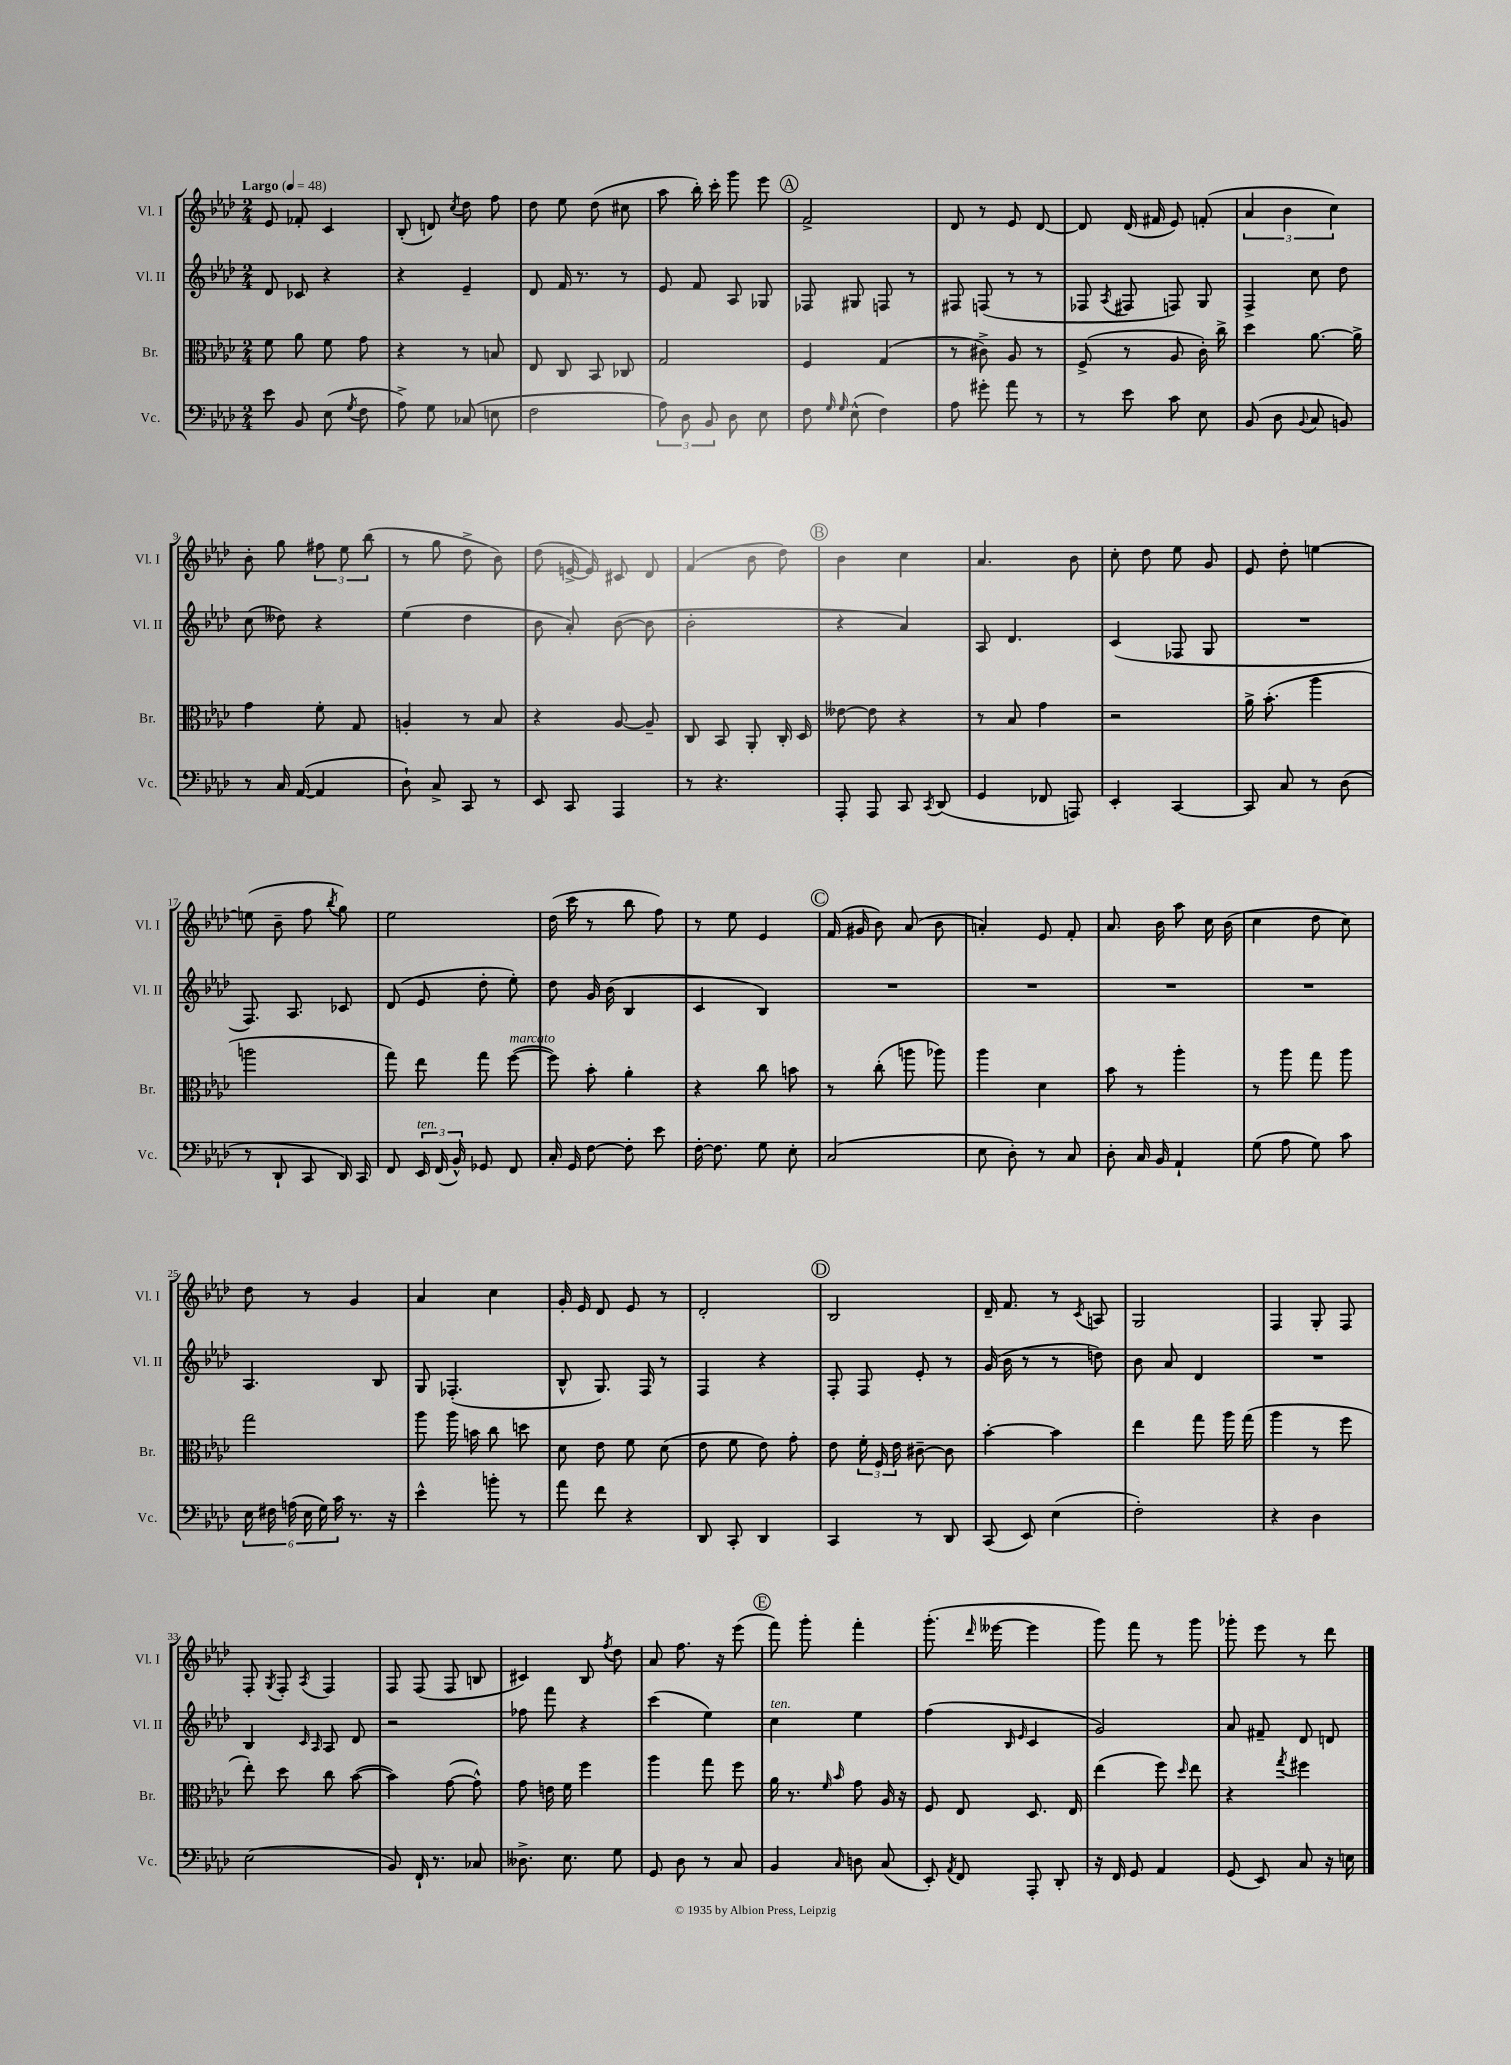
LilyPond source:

<<
\new StaffGroup <<
\new Staff = "s0" \with { instrumentName = "Vl. I" shortInstrumentName = "Vl. I" } {
    \clef treble \key aes \major \numericTimeSignature \time 2/4 \tempo "Largo" 4 = 48
    \autoBeamOff ees'8 fes'8-. c'4 |
    bes8-.( d'8) \acciaccatura { c''8 } des''8 f''8 |
    des''8 ees''8 des''8( cis''8 |
    aes''8 bes''16-.) c'''16-. g'''8 ees'''8 |
    \mark \markup { \circle "A" } f'2-> |
    des'8 r8 ees'8 des'8~ |
    des'8 des'16( fis'16 ees'8) f'8-.( |
    \tuplet 3/2 { aes'4 bes'4 c''4) } |
    bes'8-. g''8 \tuplet 3/2 { fis''8 ees''8 bes''8( } |
    r8 g''8 des''8-> bes'8) |
    des''8( e'16~-> e'16) cis'8 des'8 |
    f'4( bes'8 des''8) |
    \mark \markup { \circle "B" } bes'4 c''4 |
    aes'4. bes'8 |
    c''8-. des''8 ees''8 g'8 |
    ees'8 des''8-. e''4~ |
    e''8( bes'8-- f''8 \acciaccatura { bes''8 } g''8) |
    ees''2 |
    des''16( c'''16 r8 bes''8 f''8) |
    r8 ees''8 ees'4 |
    \mark \markup { \circle "C" } f'16( gis'16 bes'8) aes'8( bes'8 |
    a'4-.) ees'8 f'8-. |
    aes'8. bes'16 aes''8 c''16 bes'16( |
    c''4 des''8 c''8) |
    des''8 r8 g'4 |
    aes'4 c''4 |
    g'16-. ees'16 des'8 ees'8 r8 |
    des'2-. |
    \mark \markup { \circle "D" } bes2 |
    des'16-- f'8. r8 \acciaccatura { c'8 } a8 |
    g2 |
    f4 g8-. f8 |
    f8-. \acciaccatura { g8 } f8-. \acciaccatura { aes8 } f4 |
    f8 f8( f8 b8 |
    cis'4) bes8 \acciaccatura { f''8 } des''8 |
    aes'8 f''8. r16 ees'''8( |
    \mark \markup { \circle "E" } f'''8) g'''8-. f'''4-. |
    g'''8.-.( \grace { des'''16 } eeses'''16~ eeses'''4 |
    g'''8) f'''8 r8 g'''8 |
    ges'''8-. ees'''8 r8 des'''8 \bar "|." |
}
\new Staff = "s1" \with { instrumentName = "Vl. II" shortInstrumentName = "Vl. II" } {
    \clef treble \key aes \major \numericTimeSignature \time 2/4
    \autoBeamOff des'8 ces'8 r4 |
    r4 ees'4-- |
    des'8 f'16 r8. r8 |
    ees'8 f'8 aes8 ges8 |
    \mark \markup { \circle "A" } fes8 gis8 f8 r8 |
    fis8 f8( r8 r8 |
    fes8 \acciaccatura { aes8 } fis8 f8) g8 |
    f4-> c''8 des''8 |
    c''8( deses''8) r4 |
    ees''4( des''4 |
    bes'8 aes'8-.) bes'8~( bes'8 |
    bes'2-. |
    \mark \markup { \circle "B" } r4 aes'4) |
    aes8 des'4. |
    c'4( fes8 g8 |
    R2 |
    f8.) aes8. ces'8 |
    des'8( ees'8 des''8-. ees''8-.) |
    des''8 g'16 bes'16( bes4 |
    c'4 bes4) |
    \mark \markup { \circle "C" } R2 |
    R2 |
    R2 |
    R2 |
    aes4. bes8 |
    g8 fes4.-.( |
    bes8-^ g8.) f16 r8 |
    f4 r4 |
    \mark \markup { \circle "D" } f8-. f8 ees'8-. r8 |
    g'16( bes'16 r8 r8 d''8) |
    bes'8 aes'8 des'4 |
    R2 |
    bes4 \grace { c'16 aes16 } aes8 des'8 |
    r2 |
    fes''8 f'''8 r4 |
    c'''4( ees''4) |
    \mark \markup { \circle "E" } c''4^\markup { \italic "ten." } ees''4 |
    f''4( \grace { bes16 ees'16 } c'4 |
    g'2) |
    aes'8 fis'8-- des'8 d'8 \bar "|." |
}
\new Staff = "s2" \with { instrumentName = "Br." shortInstrumentName = "Br." } {
    \clef alto \key aes \major \numericTimeSignature \time 2/4
    \autoBeamOff f'8 aes'8 f'8 g'8 |
    r4 r8 b8 |
    ees8 c8 bes,8 ces8 |
    g2 |
    \mark \markup { \circle "A" } f4 g4( |
    r8 cis'8->) aes8 r8 |
    f8->( r8 aes8 c'16-.) c''16-> |
    des''4 aes'8.~ aes'16-> |
    g'4 f'8-. g8 |
    a4-. r8 bes8 |
    r4 aes8~ aes8-- |
    c8 bes,8 aes,8-. c16-. des16 |
    \mark \markup { \circle "B" } eeses'8~ eeses'8 r4 |
    r8 bes8 g'4 |
    r2 |
    aes'16-> bes'8.-.( aes''4 |
    a''2 |
    g''8) ees''8 g''8 f''8~^\markup { \italic "marcato" }( |
    f''8) bes'8-. aes'4-. |
    r4 c''8 b'8 |
    \mark \markup { \circle "C" } r8 c''8-.( a''8 aes''8) |
    aes''4 des'4 |
    bes'8 r8 aes''4-. |
    r8 aes''8 g''8 aes''8 |
    g''2 |
    aes''8 aes''16 b'16 c''8 d''8 |
    des'8 ees'8 f'8 des'8( |
    ees'8 f'8 ees'8) g'8-. |
    \mark \markup { \circle "D" } ees'8 \tuplet 3/2 { f'16-. f16 ees'16 } cis'8~-- cis'8 |
    bes'4~-. bes'4 |
    ees''4 g''8 aes''16 g''16( |
    aes''4 r8 f''8 |
    ees''8-.) des''8 c''8 bes'8~( |
    bes'4) g'8~( g'8-^) |
    g'8 e'16 f'16 f''4 |
    aes''4 g''8 f''8 |
    \mark \markup { \circle "E" } aes'16 r8. \grace { f'16 bes'16 } g'8 aes16 r16 |
    f8 ees8 des8. ees16 |
    ees''4( f''8) \grace { des''16 } ees''8 |
    r4 \acciaccatura { g''8 } fis''4 \bar "|." |
}
\new Staff = "s3" \with { instrumentName = "Vc." shortInstrumentName = "Vc." } {
    \clef bass \key aes \major \numericTimeSignature \time 2/4
    \autoBeamOff ees'8 bes,8 ees8( \acciaccatura { g8 } f8 |
    aes8->) g8 ces8( e8 |
    f2 |
    \tuplet 3/2 { aes8) des8 bes,8 } des8 ees8 |
    \mark \markup { \circle "A" } f8 \grace { g16 g16 } ees8-^( f4) |
    aes8 gis'8-. aes'8 r8 |
    r8 ees'8 c'8 ees8 |
    bes,8( des8 \appoggiatura { bes,8 } c8 b,8) |
    r8 c16 aes,16~( aes,4 |
    des8-!) c8-> c,8 r8 |
    ees,8 c,8 aes,,4 |
    r8 r4. |
    \mark \markup { \circle "B" } aes,,8-. aes,,8 c,8 \acciaccatura { c,8 } des,8( |
    g,4 fes,8 a,,8) |
    ees,4-. c,4~ |
    c,8 c8 r8 des8( |
    r8 des,8-! c,8 des,16) c,16 |
    f,8 \tuplet 3/2 { ees,16^\markup { \italic "ten." } f,16( bes,16-^) } ges,8 f,8 |
    c16-. g,16 f8~ f8-. ees'8 |
    f16~-. f8. g8 ees8-. |
    \mark \markup { \circle "C" } c2( |
    ees8 des8-.) r8 c8 |
    des8-. c16 bes,16 aes,4-! |
    g8( aes8 g8) c'8 |
    \tuplet 6/4 { ees16 fis16 a16( ees16 g16) c'16 } r8. r16 |
    ees'4-^ b'8-. r8 |
    aes'8 f'8 r4 |
    des,8 c,8-. des,4 |
    \mark \markup { \circle "D" } c,4 r8 des,8 |
    c,8( ees,8) ees4( |
    f2-.) |
    r4 des4 |
    ees2( |
    bes,8) f,16-! r8. ces8 |
    deses8.-> ees8. g8 |
    g,8 des8 r8 c8 |
    \mark \markup { \circle "E" } bes,4 \grace { c16 } d8 c8( |
    ees,8-.) \acciaccatura { aes,8 } f,8 aes,,8-. des,8-. |
    r16 f,16 g,8 aes,4 |
    g,8( ees,8) c8 r16 e16 \bar "|." |
}
>>
>>
